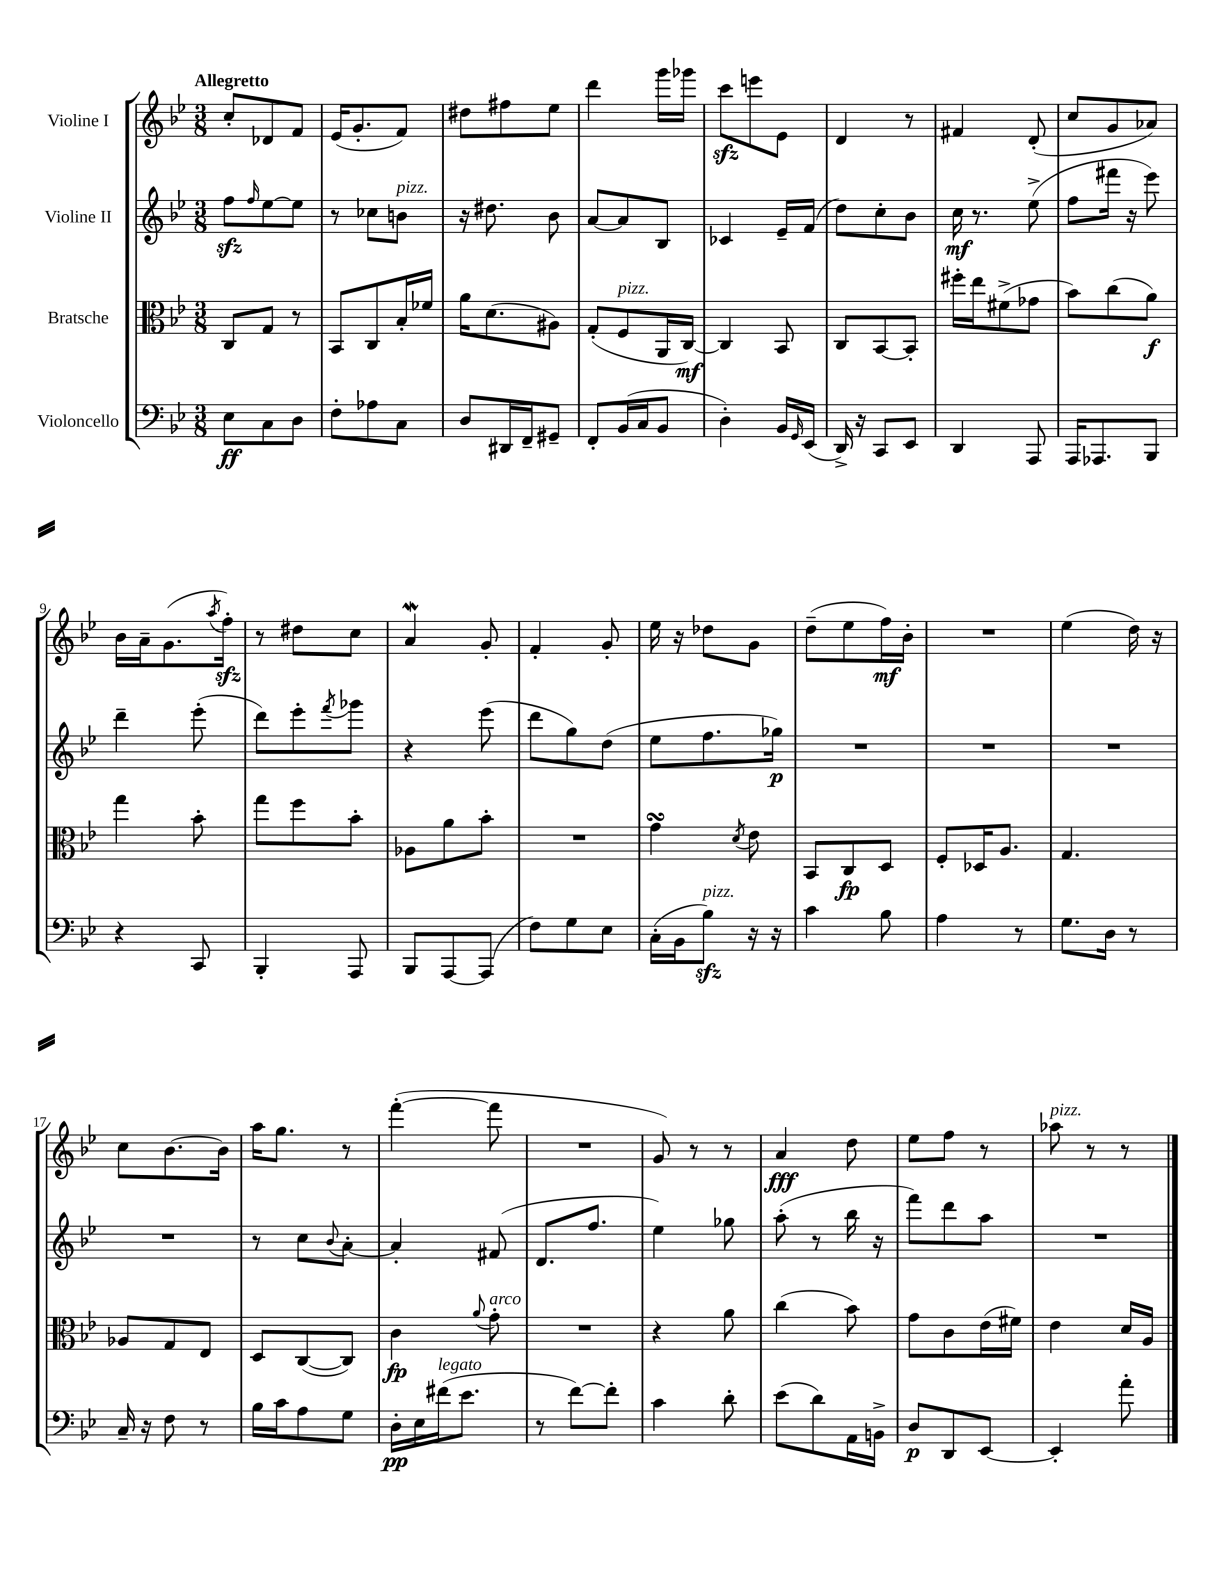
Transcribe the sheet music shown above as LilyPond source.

<<
\new StaffGroup <<
\new Staff = "s0" \with { instrumentName = "Violine I" } {
    \clef treble \key bes \major \numericTimeSignature \time 3/8 \tempo "Allegretto"
    c''8-. des'8 f'8 |
    ees'16( g'8.-. f'8) |
    dis''8 fis''8 ees''8 |
    d'''4 g'''16 ges'''16 |
    c'''8\sfz e'''8 ees'8 |
    d'4 r8 |
    fis'4 d'8-.( |
    c''8 g'8 aes'8) |
    bes'16 a'16-- g'8.( \acciaccatura { a''8 } f''16-.\sfz) |
    r8 dis''8 c''8 |
    a'4\mordent g'8-. |
    f'4-. g'8-. |
    ees''16 r16 des''8 g'8 |
    d''8--( ees''8 f''16\mf) bes'16-. |
    R4. |
    ees''4( d''16) r16 |
    c''8 bes'8.~ bes'16 |
    a''16 g''8. r8 |
    f'''4~-.( f'''8 |
    R4. |
    g'8) r8 r8 |
    a'4\fff d''8 |
    ees''8 f''8 r8 |
    aes''8^\markup { \italic "pizz." } r8 r8 \bar "|." |
}
\new Staff = "s1" \with { instrumentName = "Violine II" } {
    \clef treble \key bes \major \numericTimeSignature \time 3/8
    f''8\sfz \grace { f''16 } ees''8~ ees''8 |
    r8 ces''8 b'8^\markup { \italic "pizz." } |
    r16 dis''8. bes'8 |
    a'8~ a'8 bes8 |
    ces'4 ees'16-- f'16( |
    d''8) c''8-. bes'8 |
    c''16\mf r8. ees''8->( |
    f''8 fis'''16 r16 ees'''8) |
    d'''4-- ees'''8-.( |
    d'''8) ees'''8-. \acciaccatura { f'''8 } ges'''8 |
    r4 ees'''8( |
    d'''8 g''8) d''8( |
    ees''8 f''8. ges''16\p) |
    R4. |
    R4. |
    R4. |
    R4. |
    r8 c''8 \appoggiatura { bes'8 } a'8~-. |
    a'4-. fis'8( |
    d'8. f''8. |
    ees''4) ges''8 |
    a''8-.( r8 bes''16 r16 |
    f'''8) d'''8 a''8 |
    R4. \bar "|." |
}
\new Staff = "s2" \with { instrumentName = "Bratsche" } {
    \clef alto \key bes \major \numericTimeSignature \time 3/8
    c8 g8 r8 |
    bes,8 c8 bes16-. fes'16 |
    a'16 d'8.( ais8) |
    g8-.( f8^\markup { \italic "pizz." } a,16 c16~\mf) |
    c4 bes,8 |
    c8 bes,8~ bes,8-. |
    fis''16-. ees''16 fis'8->( ges'8 |
    bes'8) c''8( a'8\f) |
    g''4 bes'8-. |
    g''8 f''8 bes'8-. |
    aes8 a'8 bes'8-. |
    R4. |
    g'4\turn \acciaccatura { d'8 } ees'8 |
    bes,8 c8\fp d8 |
    f8-. des16 a8. |
    g4. |
    aes8 g8 ees8 |
    d8 c8~( c8) |
    c'4\fp \appoggiatura { a'8 } g'8-.^\markup { \italic "arco" } |
    R4. |
    r4 a'8 |
    c''4( bes'8) |
    g'8 c'8 ees'16( fis'16) |
    ees'4 d'16 a16 \bar "|." |
}
\new Staff = "s3" \with { instrumentName = "Violoncello" } {
    \clef bass \key bes \major \numericTimeSignature \time 3/8
    ees8\ff c8 d8 |
    f8-. aes8 c8 |
    d8 dis,16 f,16-- gis,8-- |
    f,8-. bes,16( c16 bes,8 |
    d4-.) bes,16 \grace { g,16 } ees,16( |
    d,16->) r16 c,8 ees,8 |
    d,4 a,,8 |
    a,,16 aes,,8. bes,,8 |
    r4 c,8 |
    bes,,4-. a,,8 |
    bes,,8 a,,8~ a,,8( |
    f8) g8 ees8 |
    c16-.( bes,16 bes8\sfz^\markup { \italic "pizz." }) r16 r16 |
    c'4 bes8 |
    a4 r8 |
    g8. d16 r8 |
    c16-- r16 f8 r8 |
    bes16 c'16 a8 g8 |
    d16-.\pp ees16 fis'16^\markup { \italic "legato" }( ees'8. |
    r8 f'8~) f'8-. |
    c'4 d'8-. |
    ees'8( d'8) a,16 b,16-> |
    d8\p d,8 ees,8~ |
    ees,4-. a'8-. \bar "|." |
}
>>
>>
